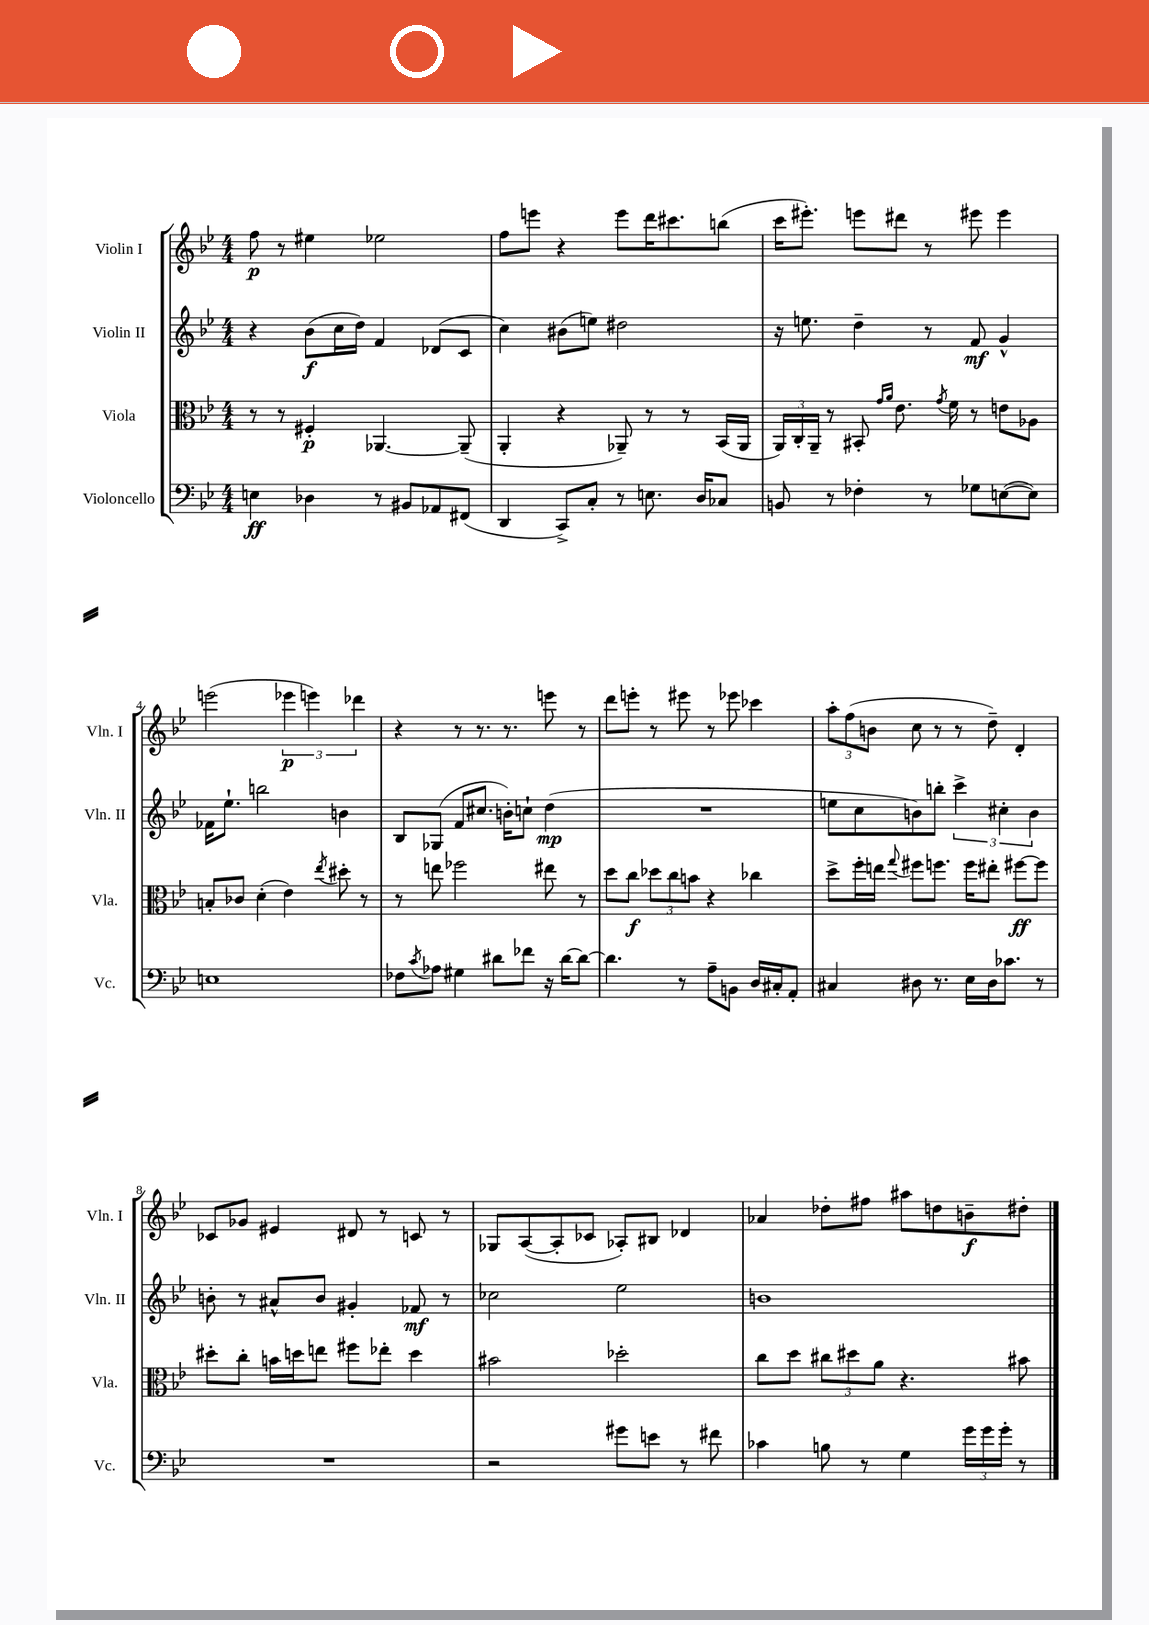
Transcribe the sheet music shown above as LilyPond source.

<<
\new StaffGroup <<
\new Staff = "s0" \with { instrumentName = "Violin I" shortInstrumentName = "Vln. I" } {
    \clef treble \key bes \major \numericTimeSignature \time 4/4
    f''8\p r8 eis''4 ees''2 |
    f''8 e'''8 r4 e'''8 d'''16 cis'''8. b''8( |
    c'''16 eis'''8.-.) e'''8 dis'''8 r8 eis'''8 eis'''4 |
    e'''2( \tuplet 3/2 { ees'''4\p e'''4) des'''4 } |
    r4 r8 r8. r8. e'''8 r8 |
    d'''8 e'''8-. r8 eis'''8 r8 ees'''8 ces'''4 |
    \tuplet 3/2 { a''8-. f''8( b'8 } c''8 r8 r8 d''8--) d'4-. |
    ces'8 ges'8 eis'4 dis'8 r8 c'8 r8 |
    ges8 a8~( a8-. ces'8 aes8-.) bis8 des'4 |
    aes'4 des''8-. fis''8 ais''8 d''8 b'8--\f dis''8-. \bar "|." |
}
\new Staff = "s1" \with { instrumentName = "Violin II" shortInstrumentName = "Vln. II" } {
    \clef treble \key bes \major \numericTimeSignature \time 4/4
    r4 bes'8\f( c''16 d''16) f'4 des'8( c'8 |
    c''4) bis'8( e''8) dis''2 |
    r16 e''8. d''4-- r8 f'8\mf g'4-^ |
    fes'16 ees''8.-! b''2 b'4 |
    bes8 ges8( f'8 cis''8. b'16-.) c''8-! d''4\mp( |
    R1 |
    e''8 c''8 b'8) b''8-. \tuplet 3/2 { c'''4-> cis''4-. b'4 } |
    b'8-. r8 ais'8-^ b'8 gis'4-. fes'8\mf r8 |
    ces''2 ees''2 |
    b'1 \bar "|." |
}
\new Staff = "s2" \with { instrumentName = "Viola" shortInstrumentName = "Vla." } {
    \clef alto \key bes \major \numericTimeSignature \time 4/4
    r8 r8 fis4-.\p aes,4.~ aes,8--( |
    a,4-. r4 aes,8--) r8 r8 bes,16( aes,16 |
    \tuplet 3/2 { a,16) c16-. a,16-- } r8 bis,8-. \grace { g'16 a'16 } ees'8. \acciaccatura { g'8 } f'16 r8 e'8 aes8 |
    b8-. ces'8 d'4-.( ees'4) \acciaccatura { ees''8 } dis''8-. r8 |
    r8 e''8 fes''2 eis''8 r8 |
    d''8 c''8\f \tuplet 3/2 { des''8 c''8 b'8 } r4 ces''4 |
    d''8-> f''16-. e''16 \appoggiatura { g''8 } fis''8 f''8. f''16 eis''8-. fis''8~\ff fis''8 |
    dis''8-. c''8-. b'16 d''16 e''8 fis''8 ees''8-. d''4 |
    bis'2 des''2-. |
    c''8 d''8 \tuplet 3/2 { cis''8 dis''8 a'8 } r4. bis'8 \bar "|." |
}
\new Staff = "s3" \with { instrumentName = "Violoncello" shortInstrumentName = "Vc." } {
    \clef bass \key bes \major \numericTimeSignature \time 4/4
    e4\ff des4 r8 bis,8 aes,8 fis,8( |
    d,4 c,8->) c8-. r8 e8. d16 ces8 |
    b,8 r8 fes4-. r8 ges8 e8~( e8) |
    e1 |
    fes8 \acciaccatura { c'8 } aes8 gis4 dis'8 fes'8 r16 dis'16~ dis'8~ |
    dis'4. r8 a8-- b,8 d16 cis16-. a,8-. |
    cis4 dis8 r8. ees16 dis16 ces'8. r8 |
    R1 |
    r2 gis'8 e'8 r8 fis'8 |
    ces'4 b8 r8 g4 \tuplet 3/2 { g'16 g'16 g'16-. } r8 \bar "|." |
}
>>
>>
